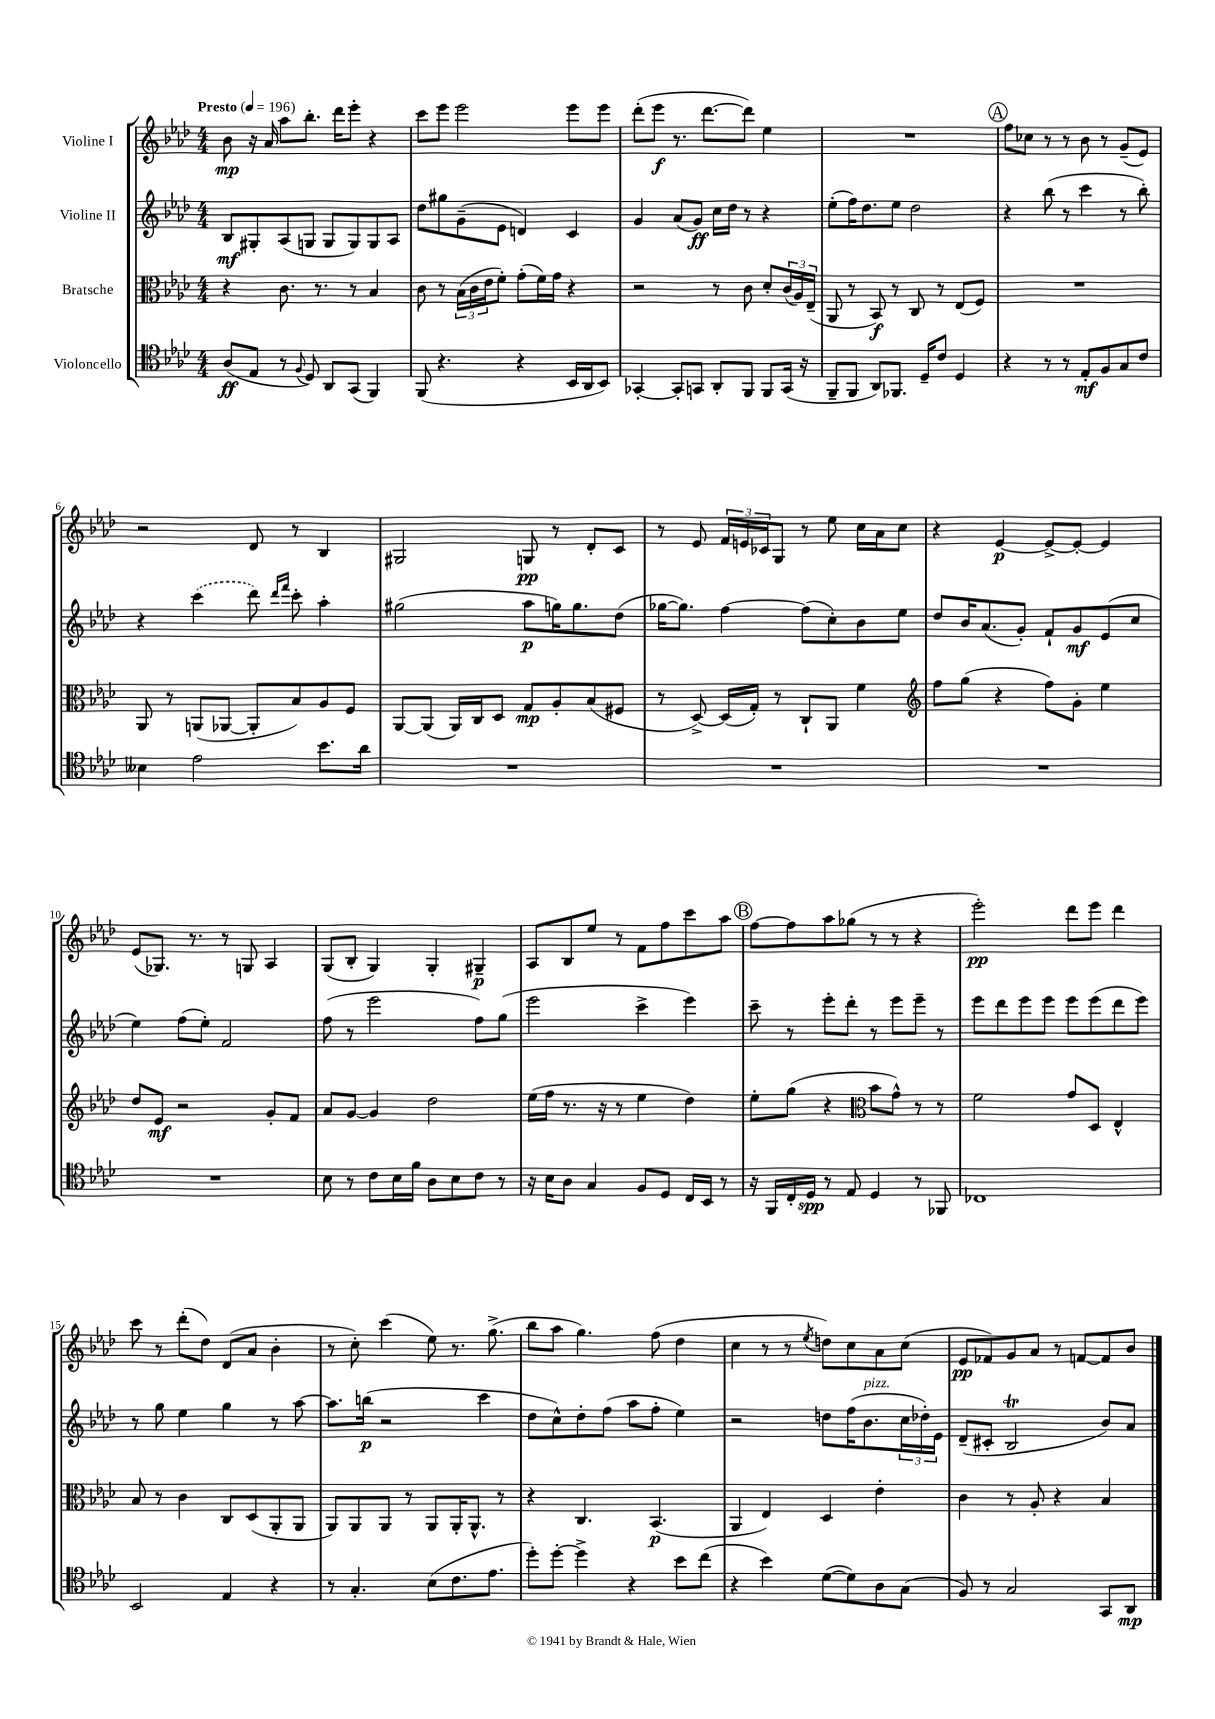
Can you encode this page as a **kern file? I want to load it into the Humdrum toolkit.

**kern	**dynam	**kern	**dynam	**kern	**dynam	**kern	**dynam
*part4	*part4	*part3	*part3	*part2	*part2	*part1	*part1
*staff4	*staff4	*staff3	*staff3	*staff2	*staff2	*staff1	*staff1
*I"Violoncello	*	*I"Bratsche	*	*I"Violine II	*	*I"Violine I	*
*clefC4	*	*clefC3	*	*clefG2	*	*clefG2	*
*k[b-e-a-d-]	*	*k[b-e-a-d-]	*	*k[b-e-a-d-]	*	*k[b-e-a-d-]	*
*M4/4	*	*M4/4	*	*M4/4	*	*M4/4	*
*MM196	*	*MM196	*	*MM196	*	*MM196	*
=1	=1	=1	=1	=1	=1	=1	=1
!	!	!	!	!	!	!LO:TX:a:B:t=Presto	!
(8A-/L	ff	4r	.	8B-/L	mf	8b-\	mp
8E-/J	.	.	.	8G#X'/	.	16r	.
.	.	.	.	.	.	16a-/	.
8r	.	8.c\	.	(8A-/	.	8aa-\L	.
8qqF/	.	.	.	.	.	.	.
8D-/)	.	.	.	8Gn/J	.	8.bb-'\J	.
.	.	8.r	.	.	.	.	.
8AA-/L	.	.	.	8G/L	.	.	.
.	.	.	.	.	.	16ddd-\KL	.
(8GG/J	.	8r	.	8G/)	.	8eee-'\J	.
4FF/)	.	4B-/	.	8G/	.	4r	.
.	.	.	.	8A-/J	.	.	.
=2	=2	=2	=2	=2	=2	=2	=2
(8FF/	.	8c\	.	8dd-\L	.	8ccc\L	.
4.r	.	8r	.	8gg#X\	.	8eee-\J	.
.	.	(24B-\LL	.	(8g~\	.	2eee-\	.
.	.	24c\	.	.	.	.	.
.	.	24e-\J	.	.	.	.	.
.	.	8f'\J)	.	8e-\J	.	.	.
4r	.	(8g'\L	.	4dn/)	.	.	.
.	.	16f\L)	.	.	.	.	.
.	.	16g\JJ	.	.	.	.	.
16BB-/LL	.	4r	.	4c/	.	8eee-\L	.
16AA-/J	.	.	.	.	.	.	.
8BB-/J)	.	.	.	.	.	8eee-\J	.
=3	=3	=3	=3	=3	=3	=3	=3
[4GG-X'/	.	2r	.	4g/	.	(8ddd-'\L	.
.	.	.	.	.	.	8eee-\J	f
8GG-'/L]	.	.	.	(8a-/L	.	8.r	.
8GGn/J	.	.	.	8g/J)	ff	.	.
.	.	.	.	.	.	[8.ddd-\L	.
8AA-'/L	.	8r	.	16cc\LL	.	.	.
.	.	.	.	16dd-\JJ	.	.	.
8FF/J	.	8c\	.	8r	.	8ddd-\J])	.
8FF/L	.	8d-'/L	.	4r	.	4ee-\	.
(16GG/Jk	.	(24c/L	.	.	.	.	.
.	.	24A-/)	.	.	.	.	.
16r	.	.	.	.	.	.	.
.	.	(24E-~/JJ	.	.	.	.	.
=4	=4	=4	=4	=4	=4	=4	=4
8FF~/L	.	8AA-/	.	(8ee-'\L	.	1r	.
8FF/J	.	8r	.	16ff\K)	.	.	.
.	.	.	.	8.dd-\	.	.	.
8AA-/L)	.	8BB-/)	f	.	.	.	.
8.FF-X/J	.	8r	.	8ee-\J	.	.	.
.	.	8C/	.	2dd-\	.	.	.
16D-~/KL	.	.	.	.	.	.	.
8c/J	.	8r	.	.	.	.	.
4D-/	.	(8E-/L	.	.	.	.	.
.	.	8F/J)	.	.	.	.	.
!!LO:REH:place=s1:t=A
=5	=5	=5	=5	=5	=5	=5	=5
4r	.	1r	.	4r	.	8ff\L	.
.	.	.	.	.	.	8cc-X\J	.
8r	.	.	.	(8bb-\	.	8r	.
8r	.	.	.	8r	.	8r	.
8E-'/L	mf	.	.	4ccc\	.	8b-\	.
8F/	.	.	.	.	.	8r	.
8G/	.	.	.	8r	.	(8g~/L	.
8c/J	.	.	.	8bb-'\)	.	8e-/J)	.
!!LO:LB:g=z
=6	=6	=6	=6	=6	=6	=6	=6
4B--X\	.	8AA-/	.	4r	.	2r	.
.	.	8r	.	.	.	.	.
2e-\	.	(8AAn/L	.	(4ccc\	.	.	.
.	.	[8AA-X/J	.	.	.	.	.
.	.	8AA-'/L]	.	8ddd-\)	.	8d-/	.
.	.	.	.	16qqddd-/LL	.	.	.
.	.	.	.	16qqfff/JJ	.	.	.
.	.	8B-/)	.	8ccc'\	.	8r	.
8.b-\L	.	8A-/	.	4aa-'\	.	4B-/	.
.	.	8F/J	.	.	.	.	.
16a-\Jk	.	.	.	.	.	.	.
=7	=7	=7	=7	=7	=7	=7	=7
1r	.	[8AA-/L	.	(2gg#X\	.	2G#X/	.
.	.	(8AA-/J]	.	.	.	.	.
.	.	16AA-/LL)	.	.	.	.	.
.	.	16C/J	.	.	.	.	.
.	.	8D-/J	.	.	.	.	.
.	.	8G/L	mp	8aa-\L	p	8Gn/	pp
.	.	8A-'/	.	16ggn\K)	.	8r	.
.	.	.	.	8.gg\	.	.	.
.	.	(8B-/	.	.	.	8d-'/L	.
.	.	8F#X/J	.	(8dd-\J	.	8c/J	.
=8	=8	=8	=8	=8	=8	=8	=8
1r	.	8r	.	[16gg-X\KL	.	8r	.
.	.	.	.	8.gg-\J])	.	.	.
.	.	[8D-^/)	.	.	.	8e-/	.
.	.	(16D-/LL]	.	[4ff\	.	24f/LL	.
.	.	.	.	.	.	24en/	.
.	.	16G'/JJ)	.	.	.	.	.
.	.	.	.	.	.	24c-X/J	.
.	.	8r	.	.	.	8G/J	.
.	.	8C`/L	.	(8ff\L]	.	8r	.
.	.	8AA-/J	.	8cc'\)	.	8ee-\	.
.	.	4f\	.	8b-\	.	16cc\LL	.
.	.	.	.	.	.	16a-\J	.
.	.	.	.	8ee-\J	.	8cc\J	.
=9	=9	=9	=9	=9	=9	=9	=9
*	*	*clefG2	*	*	*	*	*
1r	.	8ff\L	.	8dd-/L	.	4r	.
.	.	(8gg\J	.	16b-/K	.	.	.
.	.	.	.	(8.a-/	.	.	.
.	.	4r	.	.	.	[4e-/	p
.	.	.	.	8g'/J)	.	.	.
.	.	8ff\L)	.	8f`/L	.	8e-^/L_	.
.	.	8g'\J	.	8g/	mf	8e-'/J_	.
.	.	4ee-\	.	(8e-/	.	4e-/]	.
.	.	.	.	8cc/J	.	.	.
!!LO:LB:g=z
=10	=10	=10	=10	=10	=10	=10	=10
1r	.	8dd-/L	.	4ee-\)	.	(8e-/L	.
.	.	8e-/J	mf	.	.	8.G-X/J)	.
.	.	2r	.	(8ff\L	.	.	.
.	.	.	.	.	.	8.r	.
.	.	.	.	8ee-'\J)	.	.	.
.	.	.	.	2f/	.	8r	.
.	.	.	.	.	.	8Gn/	.
.	.	8g'/L	.	.	.	4A-/	.
.	.	8f/J	.	.	.	.	.
=11	=11	=11	=11	=11	=11	=11	=11
8B-\	.	8a-/L	.	(8ff\	.	(8G/L	.
8r	.	[8g/J	.	8r	.	8B-'/J	.
8c\L	.	4g/]	.	2eee-\	.	4G/)	.
16B-\L	.	.	.	.	.	.	.
16f\JJ	.	.	.	.	.	.	.
8A-\L	.	2dd-\	.	.	.	4G'/	.
8B-\	.	.	.	.	.	.	.
8c\J	.	.	.	8ff\L)	.	4G#X~/	p
8r	.	.	.	(8gg\J	.	.	.
=12	=12	=12	=12	=12	=12	=12	=12
16r	.	(16ee-\LL	.	2eee-\	.	8A-/L	.
16B-\KL	.	16ff\JJ	.	.	.	.	.
8A-\J	.	8.r	.	.	.	8B-/	.
4G/	.	.	.	.	.	8ee-/J	.
.	.	16r	.	.	.	.	.
.	.	8r	.	.	.	8r	.
8F/L	.	4ee-\	.	4ccc^\	.	8f\L	.
8D-/J	.	.	.	.	.	8ff\	.
16C/LL	.	4dd-\)	.	4eee-\)	.	8ccc\	.
16BB-/JJ	.	.	.	.	.	.	.
8r	.	.	.	.	.	8aa-\J	.
!!LO:REH:place=s1:t=B
=13	=13	=13	=13	=13	=13	=13	=13
16r	.	8ee-'\L	.	8ccc~\	.	[8ff\L	.
16FF/LL	.	.	.	.	.	.	.
16C'/	.	(8gg\J	.	8r	.	8ff\]	.
16D-/JJ	spp	.	.	.	.	.	.
8r	.	4r	.	8eee-'\L	.	8aa-\	.
8E-/	.	.	.	8ddd-'\J	.	(8gg-X\J	.
*	*	*clefC3	*	*	*	*	*
4D-/	.	8b-\L	.	8r	.	8r	.
.	.	8g^^\J)	.	8eee-\L	.	8r	.
8r	.	8r	.	8eee-~\J	.	4r	.
8FF-X/	.	8r	.	8r	.	.	.
=14	=14	=14	=14	=14	=14	=14	=14
1C-X	.	2f\	.	8eee-\L	.	2eee-'\)	pp
.	.	.	.	8ddd-\	.	.	.
.	.	.	.	8eee-\	.	.	.
.	.	.	.	8eee-\J	.	.	.
.	.	8g/L	.	8eee-\L	.	8ddd-\L	.
.	.	8D-/J	.	(8eee-\	.	8eee-\J	.
.	.	4E-^^/	.	8ddd-\	.	4ddd-\	.
.	.	.	.	8eee-\J)	.	.	.
!!LO:LB:g=z
=15	=15	=15	=15	=15	=15	=15	=15
2BB-/	.	8B-/	.	8r	.	8ccc\	.
.	.	8r	.	8gg\	.	8r	.
.	.	4c\	.	4ee-\	.	(8ddd-'\L	.
.	.	.	.	.	.	8dd-\J)	.
4E-/	.	8C/L	.	4gg\	.	(8d-/L	.
.	.	(8D-/	.	.	.	8a-/J	.
4r	.	8AA-'/	.	8r	.	4b-'\	.
.	.	8AA-/J	.	[8aa-\	.	.	.
=16	=16	=16	=16	=16	=16	=16	=16
8r	.	8AA-/L)	.	8.aa-\L]	.	8r	.
4.G'/	.	8AA-/	.	.	.	8cc'\)	.
.	.	.	.	(16bbn\Jk	p	.	.
.	.	8AA-/J	.	2r	.	(4ccc\	.
.	.	8r	.	.	.	.	.
(8B-\L	.	8AA-/L	.	.	.	8ee-\)	.
8.c\	.	16AA-'/K	.	.	.	8.r	.
.	.	8.AA-^^/J	.	.	.	.	.
.	.	.	.	4ccc\	.	.	.
8.e-\J	.	.	.	.	.	(8.gg^\	.
.	.	8r	.	.	.	.	.
=17	=17	=17	=17	=17	=17	=17	=17
8dd-'\L)	.	4r	.	8dd-\L	.	8bb-\L	.
[8dd-'\J	.	.	.	8cc^^\)	.	8aa-\J	.
4dd-^\]	.	4.C/	.	8dd-'\	.	4.gg\)	.
.	.	.	.	(8ff\J	.	.	.
4r	.	.	.	8aa-\L	.	.	.
.	.	(4.BB-/	p	8ff'\J	.	(8ff\	.
8b-\L	.	.	.	4ee-\)	.	4dd-\	.
(8cc\J	.	.	.	.	.	.	.
=18	=18	=18	=18	=18	=18	=18	=18
4r	.	4AA-/	.	2r	.	4cc\	.
4b-\)	.	4E-/)	.	.	.	8r	.
.	.	.	.	.	.	8r	.
.	.	.	.	.	.	8qee-/	.
([8d-\L	.	4D-/	.	8ddn\L	.	8ddn\L)	.
8d-\])	.	.	.	(16ff\K	.	8cc\	.
!	!	!	!	!LO:TX:a:i:t=pizz.	!	!	!
.	.	.	.	8.b-\	.	.	.
8A-\	.	4e-'\	.	.	.	8a-\	.
(8G\J	.	.	.	24cc\L	.	(8cc\J	.
.	.	.	.	24dd-X'\)	.	.	.
.	.	.	.	24e-\JJ	.	.	.
=19	=19	=19	=19	=19	=19	=19	=19
8F/)	.	4c\	.	(8d-~/L	.	8e-/L	pp
8r	.	.	.	8c#X'/J	.	8f-X/)	.
2G/	.	8r	.	2B-T/	.	8g/	.
.	.	8A-'/	.	.	.	8a-/J	.
.	.	4r	.	.	.	8r	.
.	.	.	.	.	.	[8fn/L	.
8GG/L	.	4B-/	.	8b-/L)	.	8f/]	.
8AA-/J	mp	.	.	8a-/J	.	8b-/J	.
==	==	==	==	==	==	==	==
*-	*-	*-	*-	*-	*-	*-	*-
